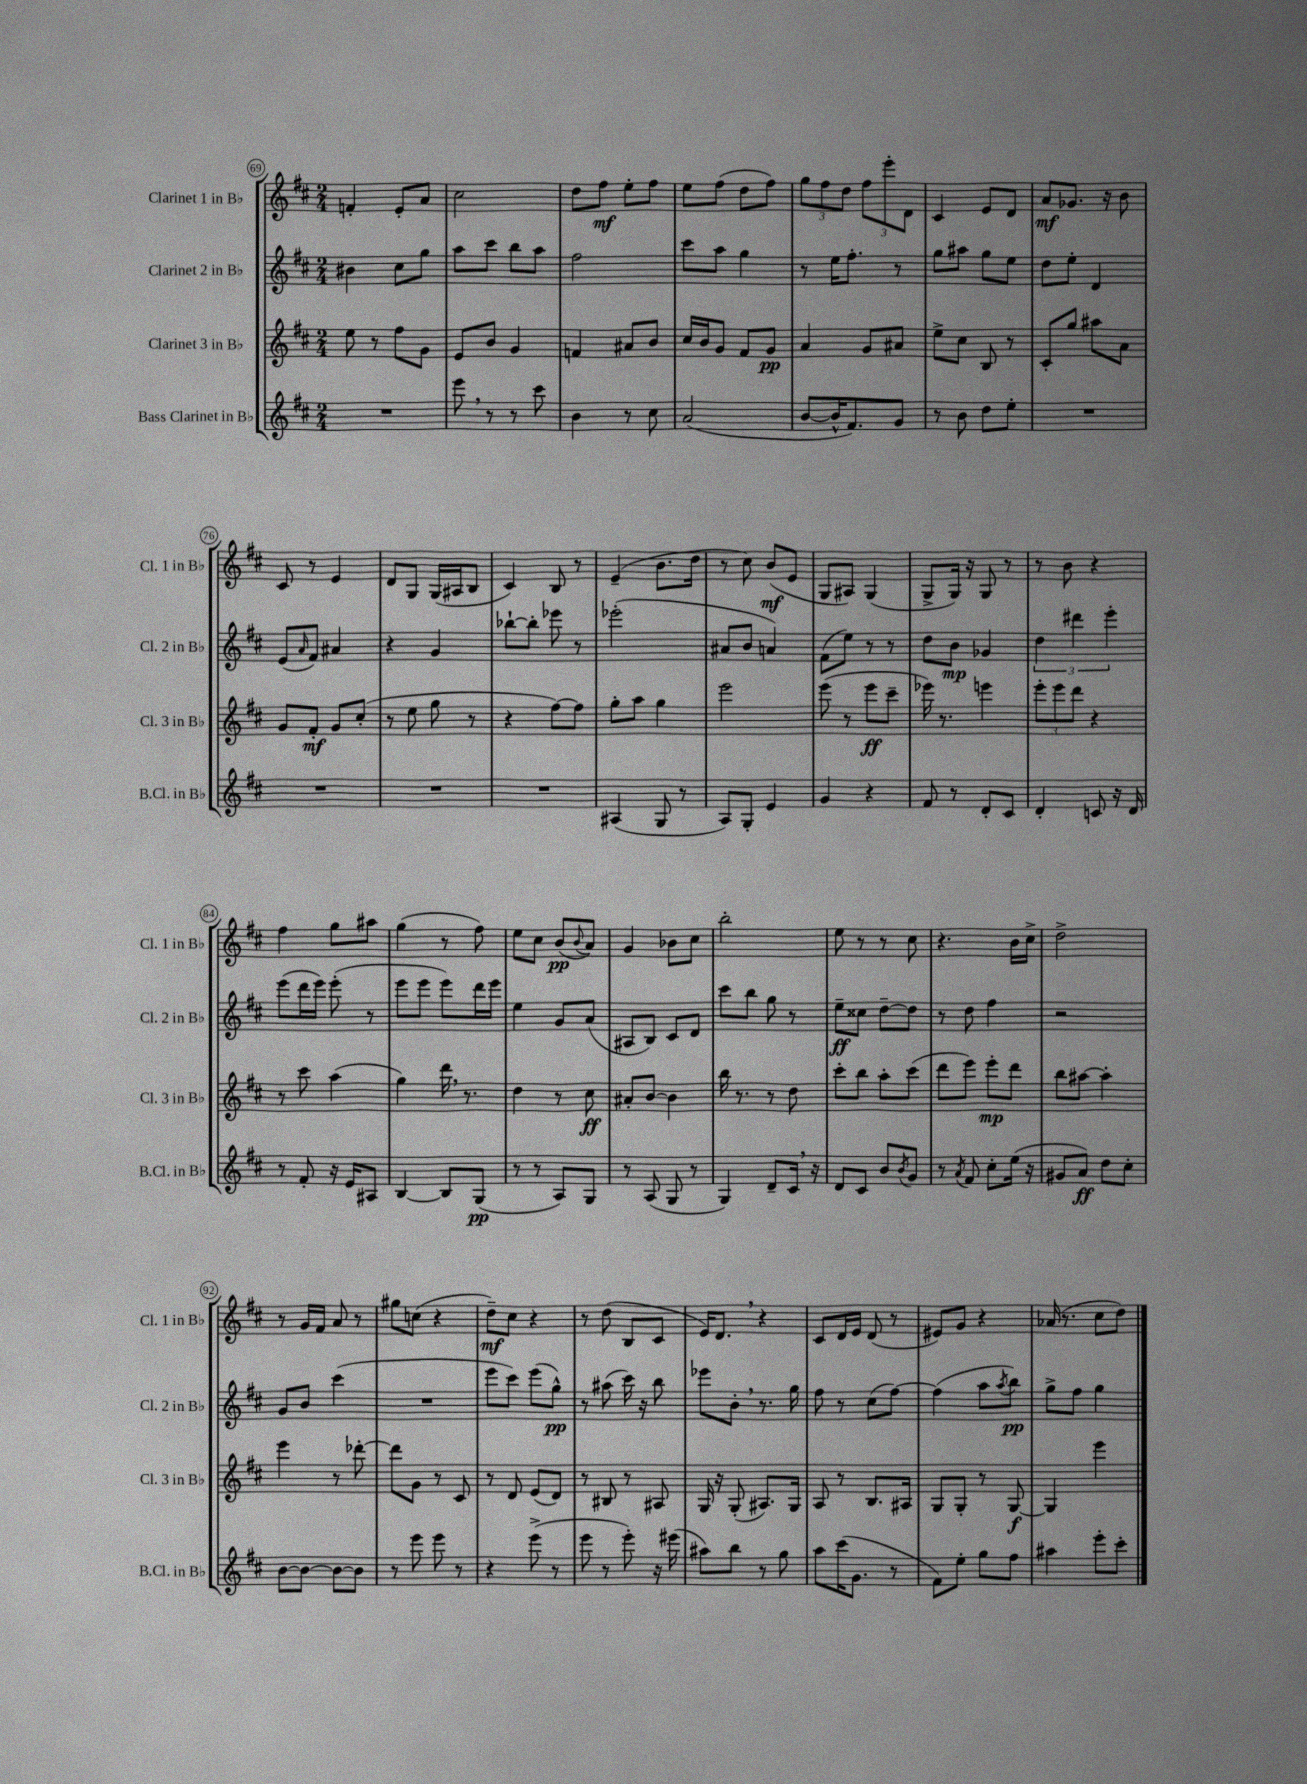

**kern	**kern	**kern	**kern
*staff4	*staff3	*staff2	*staff1
*clefG2	*clefG2	*clefG2	*clefG2
*k[f#c#]	*k[f#c#]	*k[f#c#]	*k[f#c#]
*M2/4	*M2/4	*M2/4	*M2/4
2r	8ee	4b#	4f'
.	8r	.	.
.	8ff#	8cc#	8e'
.	8g	8gg	8a
=	=	=	=
8eee	8e	8aa	2cc#
8r	8b	8ccc#	.
8r	4g	8bb	.
8ccc#	.	8aa	.
=	=	=	=
4b	4f	2ff#	8dd
.	.	.	8ff#
8r	8a#	.	8ee'
8cc#	8b	.	8ff#
=	=	=	=
(2a	16cc#	8ccc#	8ee
.	16b	.	.
.	8g	8aa	(8ff#
.	8f#	4gg	8dd
.	8g	.	8ff#)
=	=	=	=
[8b	4a	8r	12gg
.	.	.	12ff#
16b^^]	.	16ee	.
.	.	.	12dd
8.f#)	.	8.ff#'	.
.	8g	.	12ff#
.	.	.	12eee'
8g	8a#	8r	.
.	.	.	12d
=	=	=	=
8r	8ee^	8gg	4c#
8b	8cc#	8aa#	.
8dd	8B	8gg	8e
8ee'	8r	8ee	8d
=	=	=	=
2r	8c#'	8dd	8a
.	8gg	8ee'	8.g-
.	8aa#	4d	.
.	.	.	16r
.	8a	.	8b
=	=	=	=
2r	8g	(8e	8c#
.	.	16qqa	.
.	8f#'	8f#)	8r
.	8g	4a#	4e
.	(8cc#'	.	.
=	=	=	=
2r	8r	4r	8d
.	8ee	.	8G
.	8gg	4g	(16G
.	.	.	16A#
.	8r	.	8B
=	=	=	=
2r	4r	[8bb-`	4c#)
.	.	8bb-']	.
.	[8ff#)	8eee-	8B
.	8ff#]	8r	8r
=	=	=	=
(4A#	8gg'	(2eee-'	(4e~
.	8aa	.	.
8G	4gg	.	8.b
8r	.	.	.
.	.	.	16dd
=	=	=	=
8A)	2eee	8a#	8r
8G'	.	8b	8cc#)
4e	.	4a)	(8b
.	.	.	8e
=	=	=	=
4g	(8eee	(8f#	8G
.	8r	8ee)	8A#)
4r	8eee	8r	(4G
.	8ccc#~	8r	.
=	=	=	=
8f#	16eee-)	8dd	8G^
.	8.r	.	.
8r	.	8b	16G)
.	.	.	16r
8d'	4eee	4g-	8G
8c#	.	.	8r
=	=	=	=
4d'	12eee'	6dd	8r
.	12eee	.	.
.	.	.	8b
.	12ddd	6ddd#	.
8c	4r	.	4r
.	.	6eee'	.
16r	.	.	.
16d	.	.	.
=	=	=	=
8r	8r	(8eee	4ff#
8f#'	8ccc#	16ddd	.
.	.	16eee)	.
16r	(4aa	(8eee'	8gg
16e	.	.	.
8A#	.	8r	8aa#
=	=	=	=
[4B	4gg)	8eee	(4gg
.	.	8eee	.
8B]	16ddd	8eee)	8r
.	8.r	.	.
(8G	.	16ddd	8ff#)
.	.	16eee	.
=	=	=	=
8r	4dd	4ee	8ee
8r	.	.	8cc#
8A)	8r	8g	(8b
.	.	.	8qqb
8G	8cc#	(8a	8a)
=	=	=	=
8r	8a#'	8A#	4g
(8A	[8b	8B)	.
8G	4b]	8c#	8b-
8r	.	8d	8cc#
=	=	=	=
4G)	16bb	8ccc#	2bb'
.	8.r	.	.
.	.	8bb	.
8d~	8r	8gg	.
16c#	8dd	8r	.
16r	.	.	.
=	=	=	=
8d	8ccc#'	8ee~	8ee
8c#	8bb	8cc##	8r
8b	8aa'	[8dd~	8r
8qb	.	.	.
8g	(8ccc#	8dd]	8cc#
=	=	=	=
8r	8ddd	8r	4.r
8qa	.	.	.
8f#	8eee)	8dd	.
8cc#'	8eee'	4ff#	.
(16ee	8ddd	.	16b
16r	.	.	16cc#^
=	=	=	=
8g#	8bb	2r	2dd^
8a)	[8aa#	.	.
8dd	4aa#']	.	.
8cc#'	.	.	.
=	=	=	=
[8b	4eee	8g	8r
8b_	.	8b	16g
.	.	.	16f#
8b_	8r	(4ccc#	8a
8b]	[8ddd-'	.	8r
=	=	=	=
8r	8ddd-]	2r	8gg#
8eee	8g	.	(8cc
8eee	8r	.	4r
8r	8c#	.	.
=	=	=	=
4r	8r	8eee	8dd~)
.	8d	8ccc#)	8cc#
(8eee^	(8e	(8eee	4r
8r	8d)	8gg^^)	.
=	=	=	=
8eee	8r	8r	8r
8r	8B#	(8aa#	(8dd
8eee')	8r	16ccc#)	8B
.	.	16r	.
16r	8A#	8bb	8c#
(16eee#	.	.	.
=	=	=	=
8aa#)	16G	8eee-	16e)
.	16r	.	8.d
8bb	(8G'	8b'	.
8r	8.A#)	8.r	4r
8gg	.	.	.
.	16G	16gg	.
=	=	=	=
8aa	8A	8ff#	8c#
(16ccc#	8r	8r	16d
8.g	.	.	16e
.	8.B	(8cc#	(8d
8r	.	[8ff#)	8r
.	16A#	.	.
=	=	=	=
8f#)	8G	(4ff#]	8e#)
8ee'	8G'	.	8g
8gg	8r	8aa	4r
.	.	8qaa	.
8ff#	[8G	8bb)	.
=	=	=	=
4aa#	4G]	8gg^	(16a-
.	.	.	8.r
.	.	8ff#	.
8eee'	4eee	4gg	8cc#
8ccc#'	.	.	8dd)
==	==	==	==
*-	*-	*-	*-
